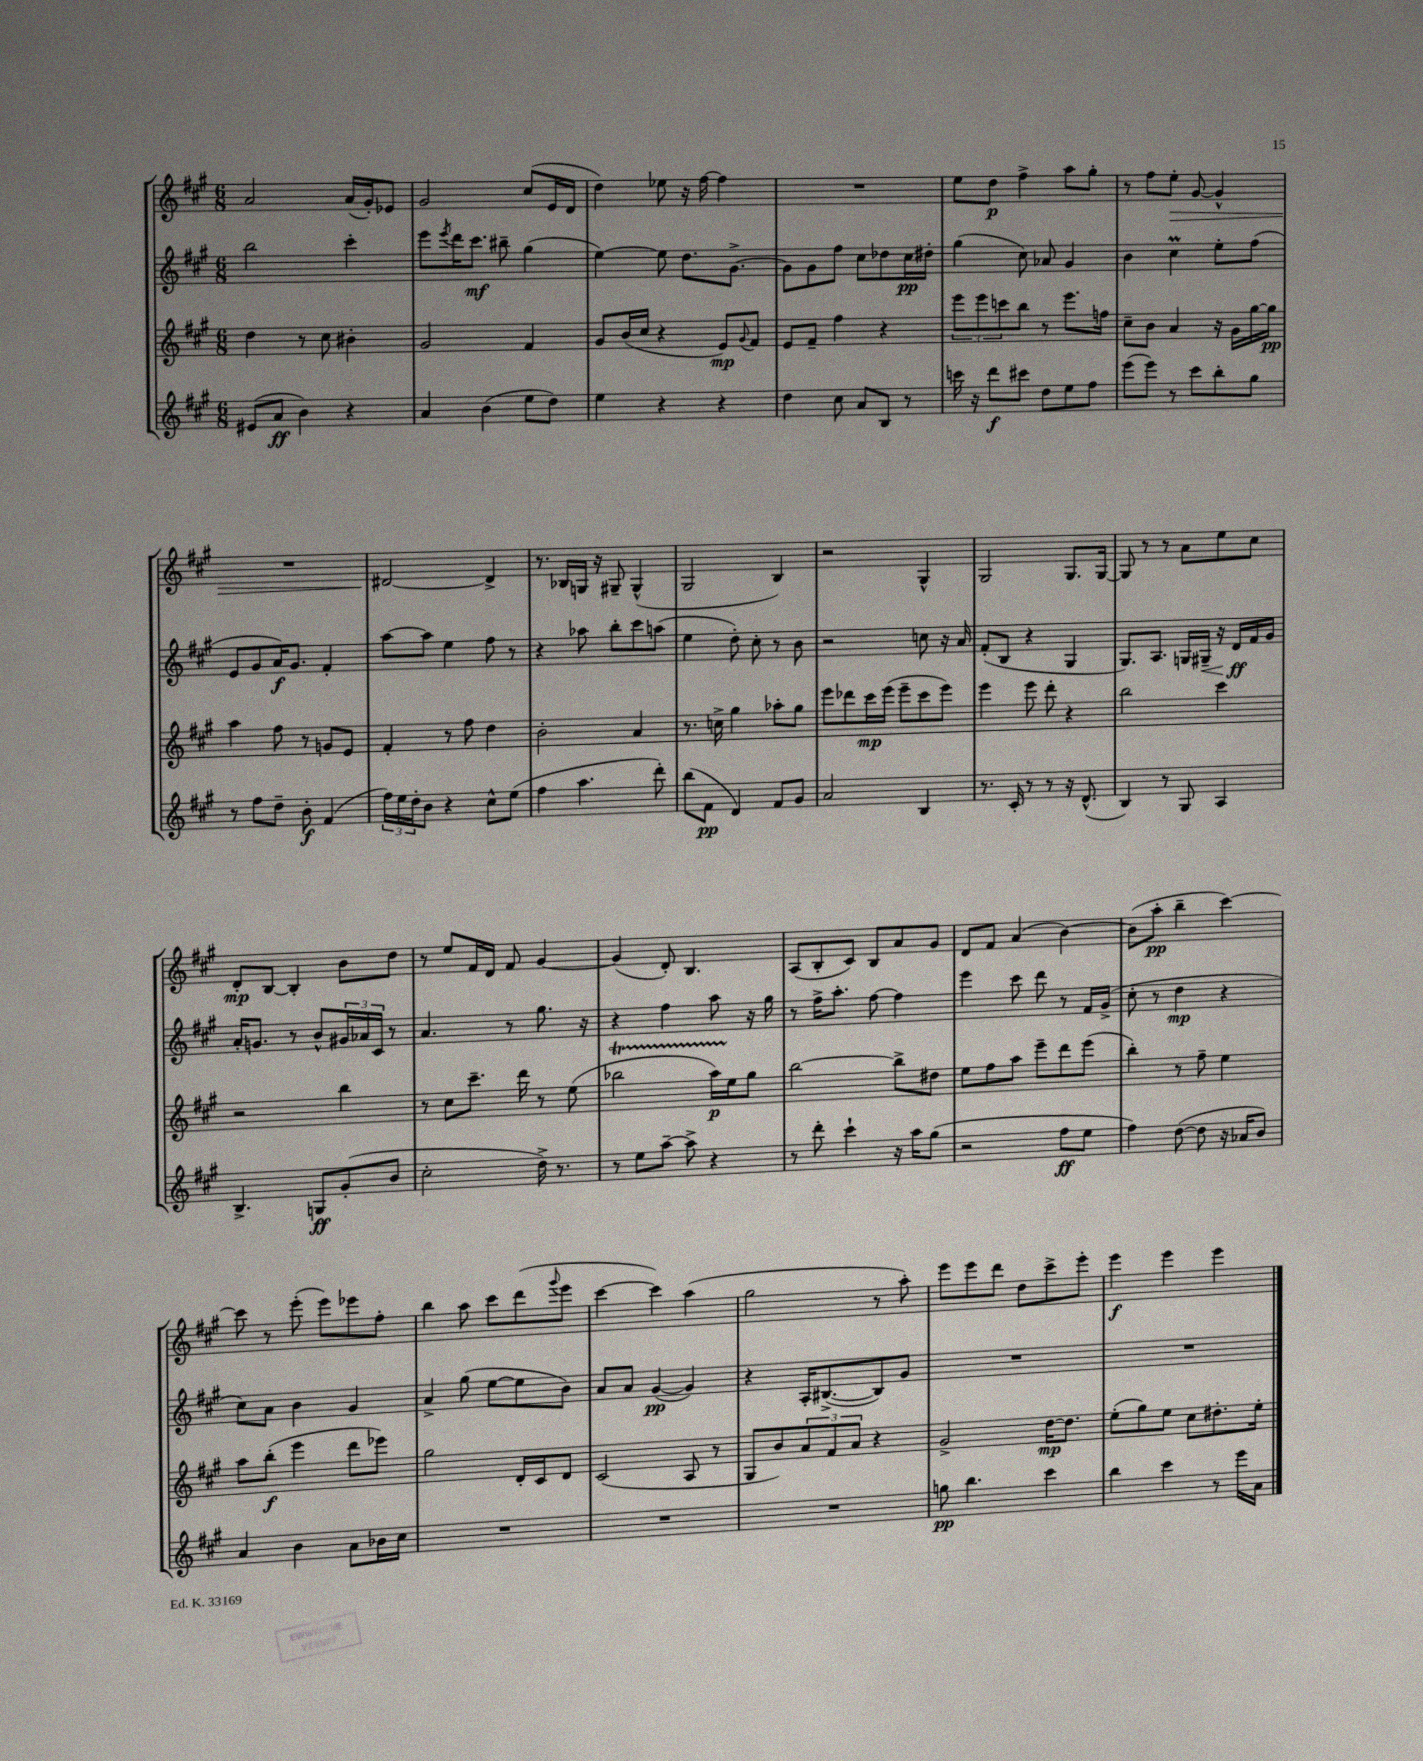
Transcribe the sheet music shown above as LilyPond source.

<<
\new StaffGroup <<
\new Staff = "s0" {
    \clef treble \key a \major \numericTimeSignature \time 6/8
    a'2 a'16( gis'16-.) ees'8 |
    gis'2 cis''8( e'16 d'16 |
    d''4) ees''8 r16 fis''16~ fis''4 |
    R2. |
    e''8 d''8\p fis''4-> a''8 gis''8-. |
    r8 fis''8 e''8-.\> gis'8~ gis'4-^ |
    R2. |
    dis'2~\! dis'4-> |
    r8. bes16 g16 r16 gis8-- gis4-^( |
    gis2 b4) |
    r2 gis4-^ |
    gis2 gis8. gis16~ |
    gis8 r8 r8 a'8 e''8 cis''8 |
    d'8-.\mp b8~ b4-. b'8 d''8 |
    r8 e''8 fis'16 d'16 fis'8 gis'4~ |
    gis'4( d'8-.) b4. |
    a8( b8-. cis'8) b8 a'8 gis'8 |
    d'8 fis'8 a'4( b'4~) |
    b'8( a''8-.\pp b''4-- cis'''4~) |
    cis'''8 r8 e'''8-.( e'''8) ees'''8 fis''8-. |
    b''4 a''8 cis'''8 d'''8( \appoggiatura { gis'''8 } e'''8 |
    cis'''4~ cis'''4) a''4( |
    gis''2 r8 a''8-.) |
    e'''8 e'''8 d'''8 d''8 cis'''8-> e'''8-. |
    e'''4\f e'''4 e'''4 \bar "|." |
}
\new Staff = "s1" {
    \clef treble \key a \major \numericTimeSignature \time 6/8
    b''2 cis'''4-. |
    e'''8 \acciaccatura { e'''8 } d'''16 cis'''8.\mf bis''8-- gis''4( |
    e''4~) e''8 d''8. gis'8.~-> |
    gis'8 gis'8 fis''8 cis''8 des''8 cis''16\pp dis''16-. |
    gis''4( cis''8) aes'8 gis'4 |
    b'4 cis''4\prall e''8-. fis''8( |
    e'8 gis'8 a'16\f) gis'8. fis'4-. |
    a''8~ a''8 e''4 fis''8 r8 |
    r4 aes''8 b''8-. cis'''8 a''8( |
    e''4 d''8-.) cis''8-. r8 b'8 |
    r2 c''8 r16 a'16 |
    fis'8-.( b8 r4 gis4 |
    gis8.) a8. g16 gis16--\< r16 d'16\ff\! fis'16 gis'16 |
    a'16-. g'8. r8 b'8-^ \tuplet 3/2 { gis'16 aes'16 cis'16 } r8 |
    a'4. r8 gis''8. r16 |
    r4 fis''4 a''8 r16 gis''16 |
    r8 fis''16-> a''8.-. fis''8~ fis''4 |
    e'''4 cis'''8 d'''8 r8 fis'16 gis'16->( |
    cis''8-. r8 d''4\mp r4 |
    cis''8) a'8 b'4 gis'4 |
    a'4-> gis''8( e''8~ e''8 b'8) |
    a'8 a'8 gis'4~\pp( gis'4) |
    r4 a16-. bis8.~->( bis8) gis'8 |
    R2. |
    R2. \bar "|." |
}
\new Staff = "s2" {
    \clef treble \key a \major \numericTimeSignature \time 6/8
    d''4 r8 cis''8 bis'4-. |
    gis'2 fis'4 |
    gis'8 b'16( cis''16 r4 e'8\mp) \appoggiatura { gis'8 } fis'8 |
    e'8 fis'8-- fis''4 r4 |
    \tuplet 3/2 { e'''8 e'''8 c'''8 } b''8 r8 e'''8. f''16 |
    cis''8-- b'8 a'4 r16 gis'16 gis''16~ gis''16\pp |
    a''4 fis''8 r8 g'8 e'8 |
    fis'4-. r8 fis''8 d''4 |
    b'2-. a'4 |
    r8. c''16-> gis''4 aes''8-. gis''8 |
    e'''8 des'''8 cis'''16\mp e'''16( e'''8-- cis'''8 e'''8) |
    e'''4 e'''8 d'''8-. r4 |
    b''2 cis'''4 |
    r2 b''4 |
    r8 cis''8 cis'''8.-- d'''16 r8 e''8( |
    bes''2\startTrillSpan a''16\p) e''16\stopTrillSpan gis''8 |
    b''2~ b''8-> dis''8 |
    e''8 fis''8 a''8 e'''8-- d'''8 e'''8( |
    b''4-.) r8 fis''8-- e''4 |
    a''8 b''8-.\f( e'''4 d'''8 ees'''8) |
    gis''2 d'16-. cis'16 d'8 |
    cis'2( a8 r8 |
    gis8 b'8) \tuplet 3/2 { a'8 fis'8 a'8 } r4 |
    gis'2-> d''16~\mp d''8. |
    e''8-.( gis''8) e''8 cis''8 dis''8.-. e''16-. \bar "|." |
}
\new Staff = "s3" {
    \clef treble \key a \major \numericTimeSignature \time 6/8
    eis'8( a'8\ff b'4) r4 |
    a'4 b'4( e''8 d''8) |
    e''4 r4 r4 |
    d''4 cis''8 a'8 b8 r8 |
    c'''16 r16 d'''8\f cis'''8 d''8 e''8 fis''8 |
    e'''8( e'''8) r8 cis'''8 b''8-. gis''8 |
    r8 fis''8 d''8-- b'8-.\f fis'4( |
    \tuplet 3/2 { fis''16) e''16 d''16-. } b'8 r4 cis''8-^ e''8( |
    fis''4 a''4. d'''8-.) |
    b''8( fis'8\pp d'4) fis'8 gis'8 |
    a'2 b4 |
    r8. cis'16-. r8 r8 r16 d'8.-^( |
    b4) r8 gis8 a4 |
    b4.-> g8\ff gis'8-.( b'8 |
    cis''2-. d''16->) r8. |
    r8 e''8 a''8~-- a''8-> r4 |
    r8 d'''8-. cis'''4-! r16 a''16 gis''8( |
    r2 fis''8\ff e''8 |
    fis''4) d''8~( d''8 r16 aes'16 b'8) |
    a'4 b'4 a'8 bes'16 cis''16 |
    R2. |
    R2. |
    R2. |
    g''8\pp b''4. cis'''4 |
    b''4 cis'''4 r8 e'''16 a'16 \bar "|." |
}
>>
>>
\layout { \context { \Score \remove "Bar_number_engraver" } }
